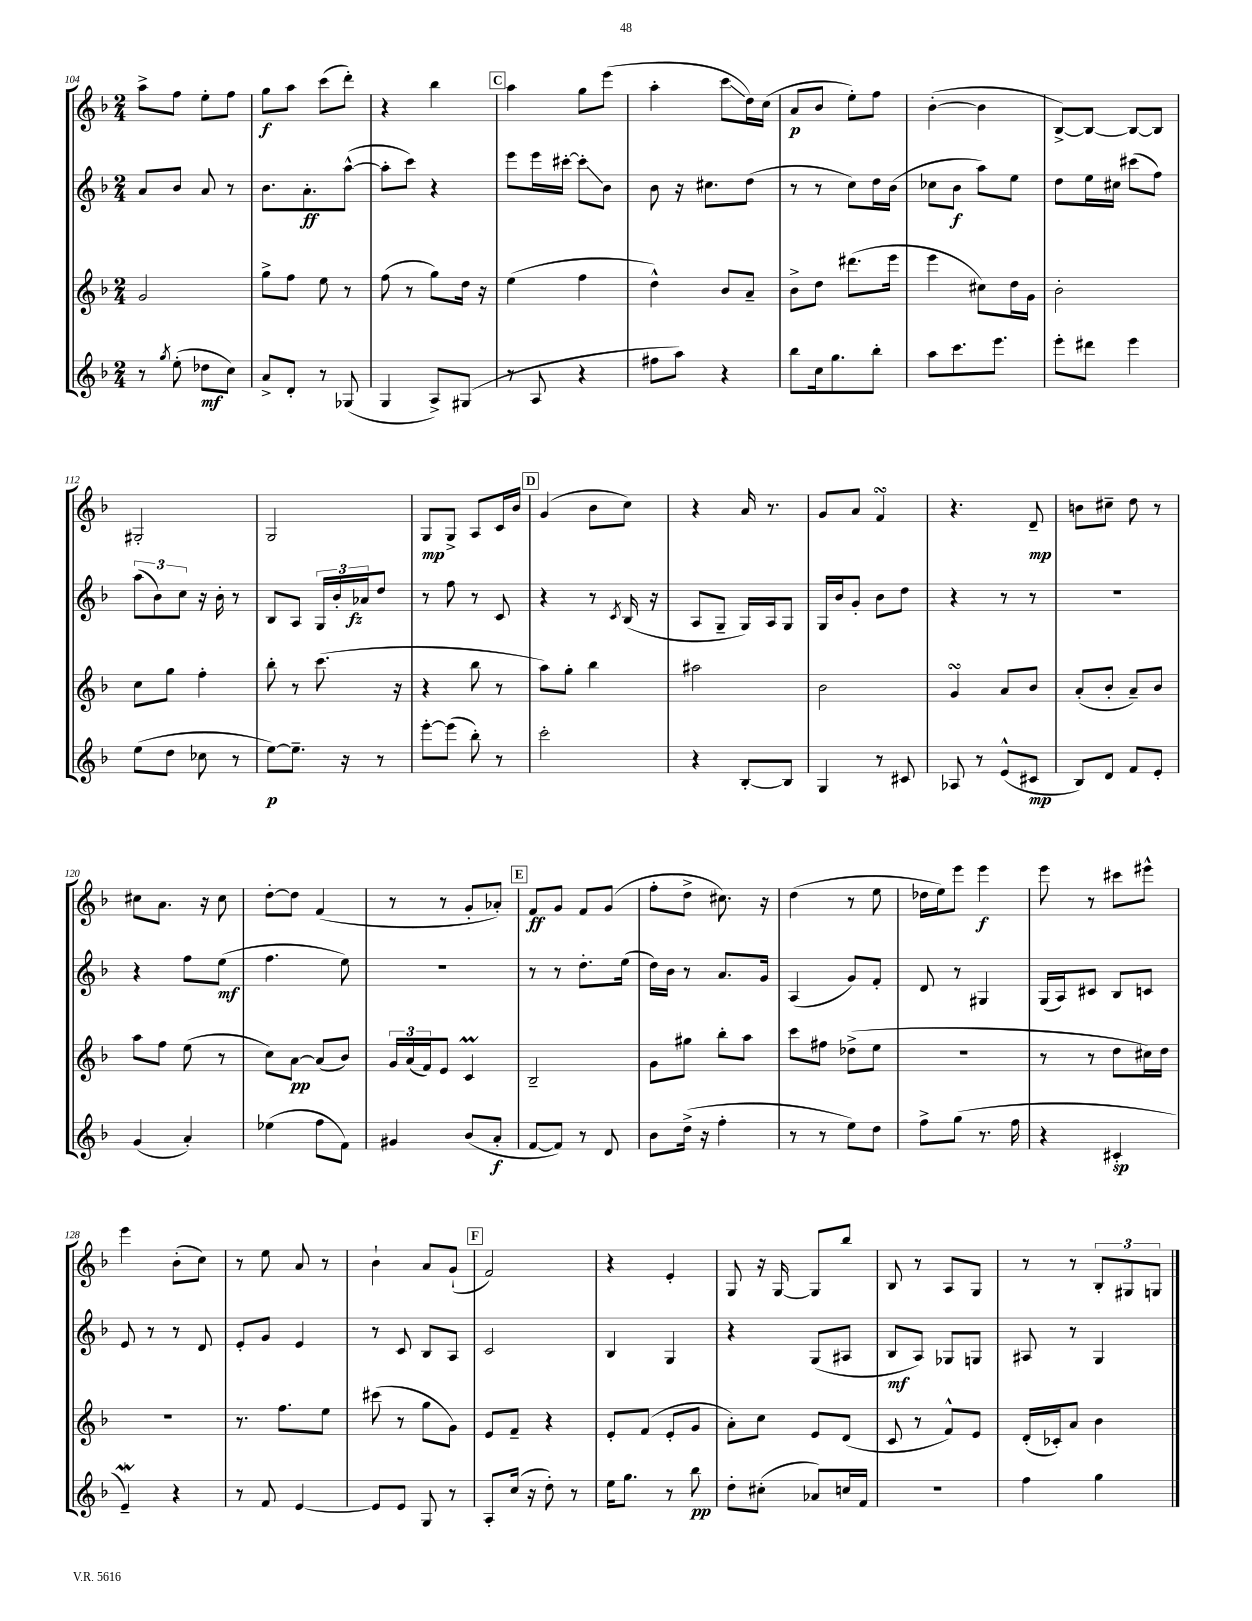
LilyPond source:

<<
\new StaffGroup <<
\new Staff = "s0" {
    \clef treble \key f \major \numericTimeSignature \time 2/4
    a''8-> f''8 e''8-. f''8 |
    g''8\f a''8 c'''8( d'''8-.) |
    r4 bes''4 |
    \mark \markup { \box "C" } a''4 g''8 e'''8( |
    a''4-. c'''8\glissando d''16) c''16( |
    a'8\p bes'8 e''8-.) f''8 |
    bes'4~-.( bes'4 |
    bes8~->) bes8~ bes8~ bes8 |
    gis2-. |
    g2 |
    g8\mp g8-> a8 c'16 bes'16 |
    \mark \markup { \box "D" } g'4( bes'8 c''8) |
    r4 a'16 r8. |
    g'8 a'8 f'4\turn |
    r4. d'8--\mp |
    b'8 cis''8-- d''8 r8 |
    cis''8 a'8. r16 cis''8 |
    d''8~-. d''8 f'4( |
    r8 r8 g'8-. aes'8-.) |
    \mark \markup { \box "E" } f'8\ff g'8 f'8 g'8( |
    f''8-. d''8-> cis''8.) r16 |
    d''4( r8 e''8 |
    des''16 e''16) e'''8 e'''4\f |
    e'''8 r8 cis'''8 eis'''8-^ |
    e'''4 bes'8-.( c''8) |
    r8 e''8 a'8 r8 |
    bes'4-! a'8 g'8-!( |
    \mark \markup { \box "F" } f'2) |
    r4 e'4-. |
    g8 r16 g16~ g8 bes''8 |
    bes8 r8 a8 g8 |
    r8 r8 \tuplet 3/2 { bes8-. gis8 g8 } \bar "|." |
}
\new Staff = "s1" {
    \clef treble \key f \major \numericTimeSignature \time 2/4
    a'8 bes'8 a'8 r8 |
    bes'8. a'8.-.\ff a''8~-^( |
    a''8-. c'''8) r4 |
    \mark \markup { \box "C" } e'''8 e'''16 cis'''16~-. cis'''8-.\glissando bes'8 |
    bes'8 r16 cis''8. d''8( |
    r8 r8 c''8) d''16 bes'16( |
    ces''8 bes'8\f a''8) e''8 |
    d''8 e''16 cis''16 cis'''8( f''8) |
    \tuplet 3/2 { a''8( bes'8) c''8 } r16 bes'16-. r8 |
    bes8 a8 \tuplet 3/2 { g16 bes'16-. aes'16\fz } d''8 |
    r8 f''8 r8 c'8 |
    \mark \markup { \box "D" } r4 r8 \acciaccatura { c'8 } bes16( r16 |
    a8 g8-- g16) a16 g8 |
    g16 bes'16 g'8-. bes'8 d''8 |
    r4 r8 r8 |
    R2 |
    r4 f''8 e''8\mf( |
    f''4. e''8) |
    r2 |
    \mark \markup { \box "E" } r8 r8 d''8.-. e''16( |
    d''16) bes'16 r8 a'8. g'16 |
    a4( g'8) f'8-. |
    d'8 r8 gis4 |
    g16( a16) cis'8 bes8 c'8 |
    e'8 r8 r8 d'8 |
    e'8-. g'8 e'4 |
    r8 c'8 bes8 a8 |
    \mark \markup { \box "F" } c'2 |
    bes4 g4 |
    r4 g8( ais8 |
    bes8\mf a8) ges8 g8 |
    ais8 r8 g4 \bar "|." |
}
\new Staff = "s2" {
    \clef treble \key f \major \numericTimeSignature \time 2/4
    g'2 |
    g''8-> f''8 e''8 r8 |
    f''8( r8 g''8) d''16 r16 |
    \mark \markup { \box "C" } e''4( f''4 |
    d''4-^) bes'8 a'8-- |
    bes'8-> d''8 dis'''8.( e'''16 |
    e'''4 cis''8) d''16 g'16 |
    bes'2-. |
    c''8 g''8 f''4-. |
    bes''8-. r8 c'''8.( r16 |
    r4 bes''8 r8 |
    \mark \markup { \box "D" } a''8) g''8-. bes''4 |
    ais''2 |
    bes'2 |
    g'4\turn a'8 bes'8 |
    a'8-.( bes'8-. a'8--) bes'8 |
    a''8 f''8 e''8( r8 |
    c''8) a'8~\pp a'8( bes'8) |
    \tuplet 3/2 { g'16 a'16( f'16) } e'8 c'4\prall |
    \mark \markup { \box "E" } bes2-- |
    g'8 gis''8 bes''8-. a''8 |
    c'''8 fis''8 des''8->( e''8 |
    r2 |
    r8 r8 d''8 cis''16) d''16 |
    R2 |
    r8. f''8. e''8 |
    cis'''8( r8 g''8 g'8) |
    \mark \markup { \box "F" } e'8 f'8-- r4 |
    e'8-. f'8( e'8-. g'8 |
    a'8-.) c''8 e'8 d'8( |
    c'8 r8 f'8-^) e'8 |
    d'16-.( ces'16-.) a'8 bes'4 \bar "|." |
}
\new Staff = "s3" {
    \clef treble \key f \major \numericTimeSignature \time 2/4
    r8 \acciaccatura { g''8 } e''8-.( des''8\mf c''8) |
    a'8-> d'8-. r8 ges8( |
    g4 a8->) gis8( |
    \mark \markup { \box "C" } r8 a8 r4 |
    fis''8 a''8) r4 |
    bes''8 c''16 g''8. bes''8-. |
    a''8 c'''8. e'''8. |
    e'''8-. dis'''8 e'''4 |
    e''8( d''8 ces''8 r8 |
    e''8~\p) e''8.-- r16 r8 |
    e'''8~-. e'''8( bes''8-.) r8 |
    \mark \markup { \box "D" } c'''2-. |
    r4 bes8~-. bes8 |
    g4 r8 cis'8 |
    aes8 r8 e'8-^( cis'8\mp |
    bes8) d'8 f'8 e'8-. |
    g'4( a'4-.) |
    ees''4( f''8 f'8) |
    gis'4 bes'8( a'8-.\f |
    \mark \markup { \box "E" } f'8~ f'8) r8 d'8 |
    bes'8 d''16->( r16 f''4-. |
    r8 r8 e''8) d''8 |
    f''8-> g''8( r8. f''16 |
    r4 cis'4-.\sp |
    e'4--\mordent) r4 |
    r8 f'8 e'4~ |
    e'8 e'8 g8 r8 |
    \mark \markup { \box "F" } a8-. c''16( r16 d''8-.) r8 |
    e''16 g''8. r8 bes''8\pp |
    d''8-. cis''8-.( aes'8) c''16 f'16 |
    R2 |
    f''4 g''4 \bar "|." |
}
>>
>>
\layout { \context { \Score currentBarNumber = #104 } }
